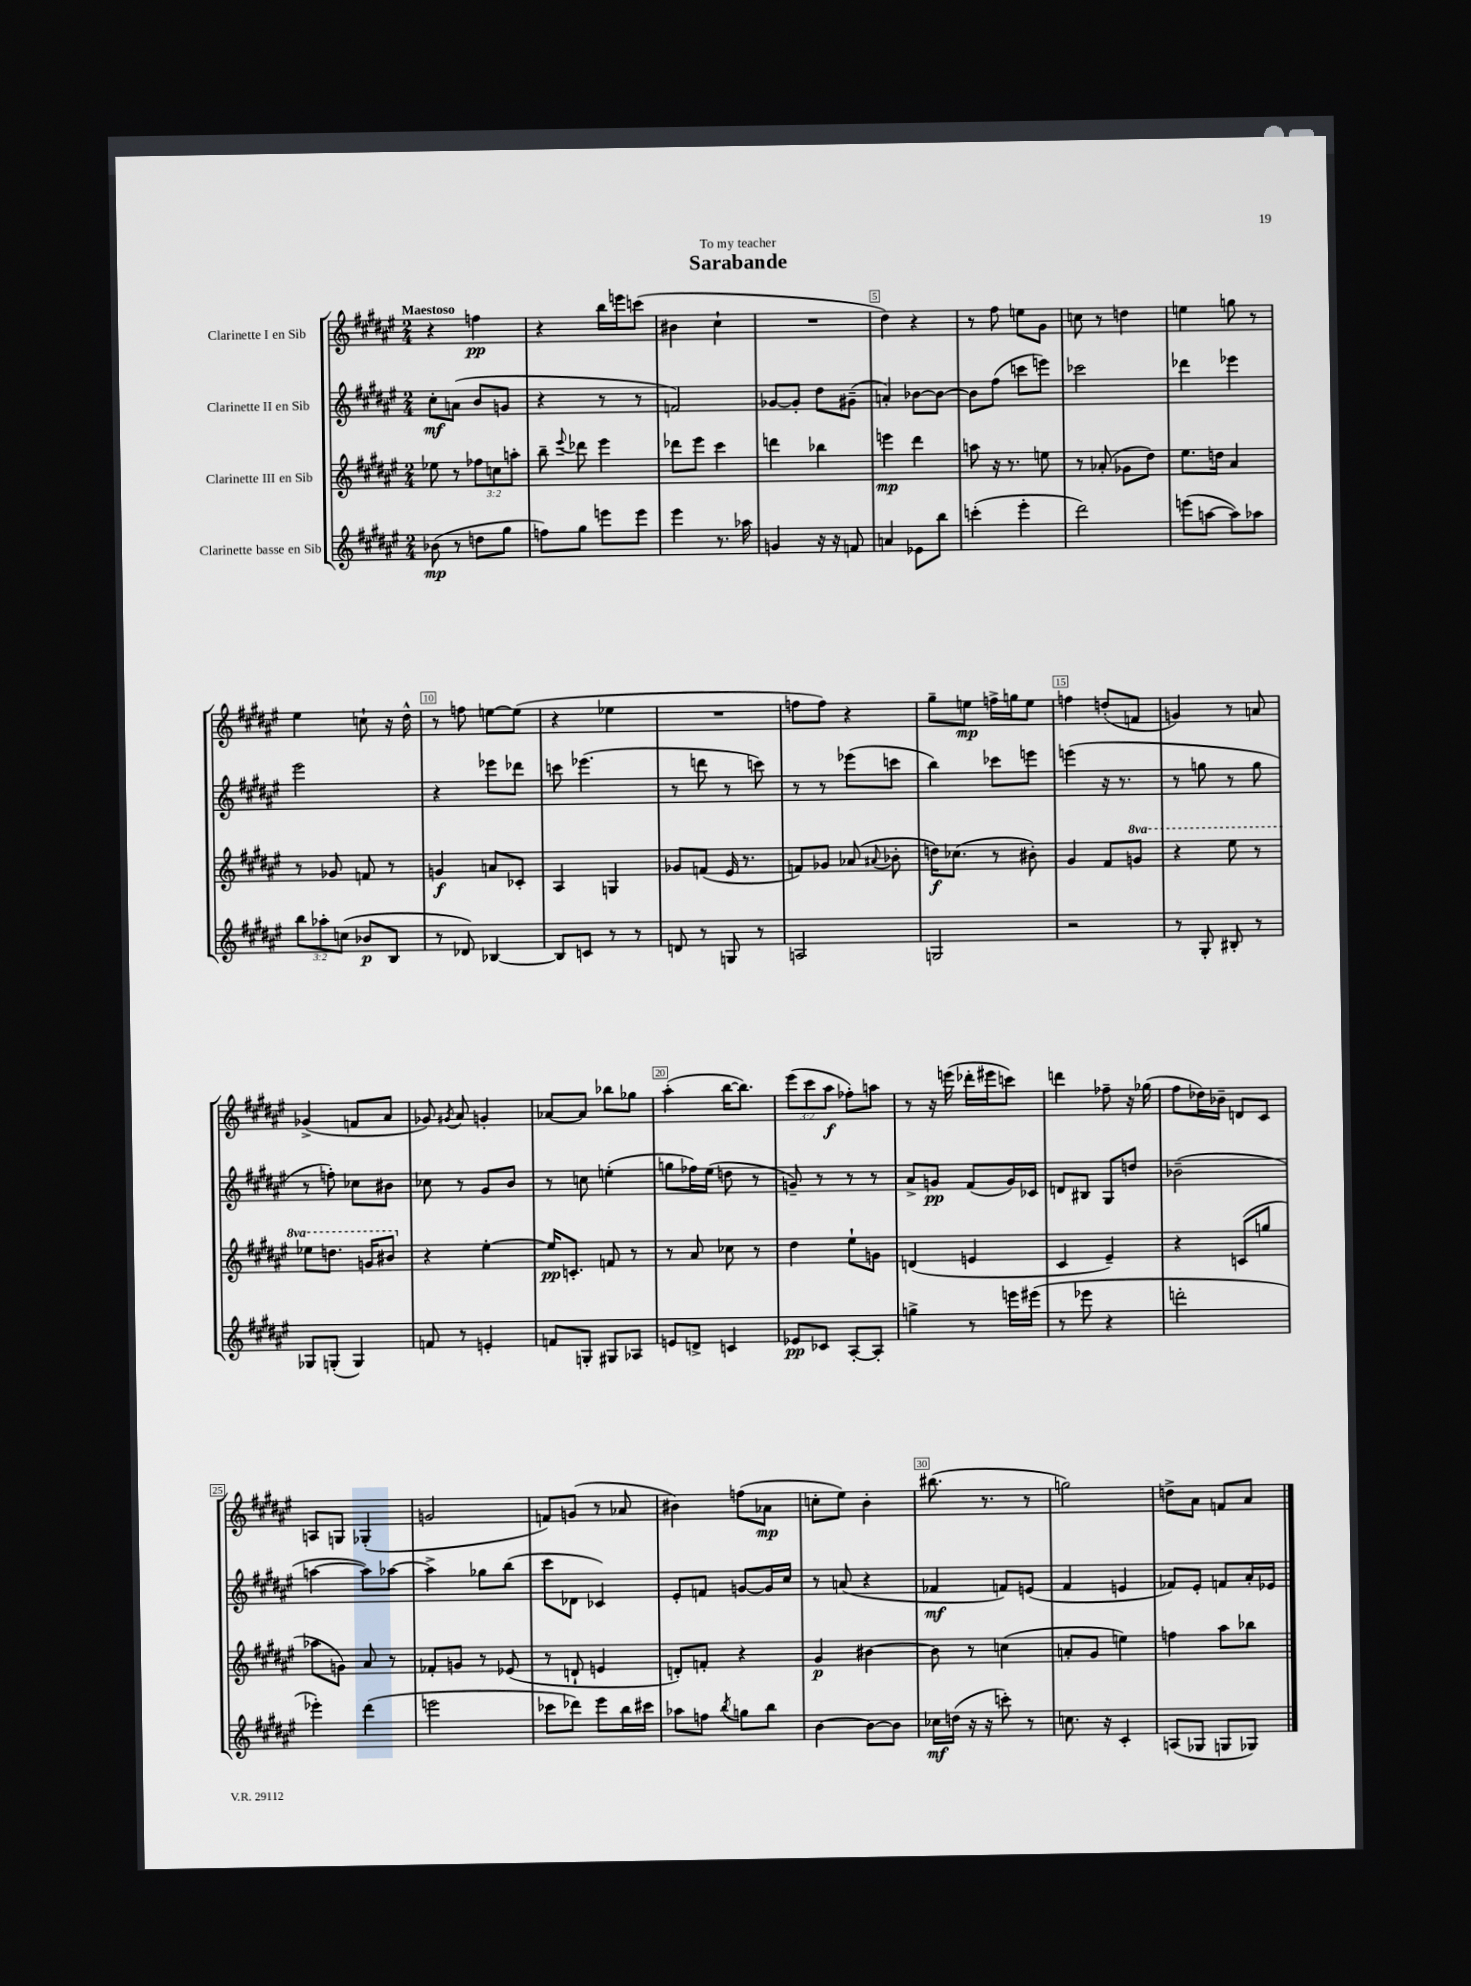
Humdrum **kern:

**kern	**kern	**kern	**kern
*staff4	*staff3	*staff2	*staff1
*clefG2	*clefG2	*clefG2	*clefG2
*k[f#c#g#d#a#e#]	*k[f#c#g#d#a#e#]	*k[f#c#g#d#a#e#]	*k[f#c#g#d#a#e#]
*M2/4	*M2/4	*M2/4	*M2/4
(8b-\	8ee-\	8cc#'\L	4r
8r	8r	(8a\J	.
8dd\L	12ff-\L	8b/L	4ff\
.	12cc\	.	.
8gg#\J	.	8g/J	.
.	12aa'\J	.	.
=	=	=	=
8ff\L)	8bb~\	4r	4r
.	8qqeee#/	.	.
8gg#\J	8ddd-\	.	.
8eee\L	4eee#\	8r	16bb\LL
.	.	.	16eee\J
8eee\J	.	8r	(8ccc\J
=	=	=	=
4eee#\	8ddd-\L	2f/)	4b#\
.	8eee#\J	.	.
8.r	4ccc#\	.	4cc#`\
16aa-\	.	.	.
=	=	=	=
4g/	4ddd\	[8g-/L	2r
.	.	8g-'/]J	.
16r	4bb-\	8dd#\L	.
16r	.	.	.
8f/	.	(8g#~\J	.
=	=	=	=
4a/	4eee\	4a'/)	4dd#\)
8e-\L	4ddd#\	[8b-\L	4r
8bb\J	.	8b-\_J	.
=	=	=	=
(4ccc'\	8aa\	8b-\]L	8r
.	16r	(8ff#\J	8ff#\
.	8.r	.	.
4eee#'\	.	8ccc\L	8ee\L
.	8ee\	8eee\J)	8g#\J
=	=	=	=
2ddd#\)	8r	2ccc-\	8cc\
.	(8a-'/	.	8r
.	8g-\L	.	4dd\
.	8dd#\J)	.	.
=	=	=	=
(8eee\L	8.ee#\L	4ddd-\	4ee\
[8aa\J	.	.	.
.	16dd\Jk	.	.
8aa\]L)	4a#/	4eee-\	8gg\
8aa-\J	.	.	8r
=	=	=	=
12bb\L	8r	2eee#\	4ee#\
12aa-'\	.	.	.
.	8g-/	.	.
(12cc\J	.	.	.
8b-/L	8f/	.	8cc`\
8B/J	8r	.	16r
.	.	.	16dd#^^\
=	=	=	=
8r	4g/	4r	8r
8d-/)	.	.	8ff\
[4B-/	8a/L	8eee-\L	[8ee\L
.	8c-'/J	8ddd-\J	(8ee\]J
=	=	=	=
8B-/]L	4A#/	8ccc\	4r
8c/J	.	(4.eee-\	.
8r	4G/	.	4ee-\
8r	.	.	.
=	=	=	=
8d/	8g-/L	8r	2r
8r	(8f/J	8ddd\	.
8G/	16e#/	8r	.
.	8.r	.	.
8r	.	8ccc\)	.
=	=	=	=
2A/	8f/L)	8r	8ff\L
.	8g-/J	8r	8ff\J)
.	(8a-/	(8eee-\L	4r
.	8qqa#/	.	.
.	8b-'\	8ccc\J	.
=	=	=	=
2G/	16dd\LK)	4bb\)	8gg#~\L
.	(8.cc-\J	.	.
.	.	.	8ee\J
.	8r	8ccc-\L	16ff^\LL
.	.	.	16gg\J
.	8b#'\)	8eee\J	8ee\J
=	=	=	=
2r	4g#/	(4eee\	4ff\
.	8f#/L	16r	(8dd'/L
.	.	8.r	.
.	8gg/J	.	8f/J
=	=	=	=
8r	4r	8r	4g/)
8G#'/	.	8gg\	.
8B#'/	8eee#\	8r	8r
8r	8r	8gg\	8a/
=	=	=	=
8G-/L	8eee-\L	8r	(4g-^/
(8G'/J	8.ddd\J	8ff'\)	.
4G/)	.	8cc-\L	8f/L
.	16gg/LK	.	.
.	8bb#/J	8b#\J	8a#/J
=	=	=	=
8f/	4r	8cc-\	8g-/)
.	.	.	8qg#/
8r	.	8r	8a#/
4e'/	[4ee#'\	8g#/L	4g'/
.	.	8b/J	.
=	=	=	=
8f/L	16ee#/]LK	8r	[8a-/L
.	8.c'/J	.	.
8G'/J	.	8cc\	8a-/]J
8G#/L	8f/	(4ee'\	8bb-\L
8A-/J	8r	.	8gg-\J
=	=	=	=
8e/L	8r	8gg\L	(4aa#'\
8d^/J	8a#/	16ff-\L)	.
.	.	(16ee#\JJ	.
4c/	8cc-\	8dd\	[16bb\LK
.	.	.	8.bb\]J)
.	8r	8r	.
=	=	=	=
8e-/L	4dd#\	8g~/)	(12eee#\L
.	.	.	12ccc#\
8c-/J	.	8r	.
.	.	.	12aa#\J
[8A#'/L	8ee#`\L	8r	8ff-'\L)
8A#'/]J	8g\J	8r	8aa\J
=	=	=	=
4gg^\	(4d/	8a#^/L	8r
.	.	8g/J	16r
.	.	.	(16eee\
8r	4e/	(8f#/L	16ddd-'\LL
.	.	.	16eee#\J
16eee\LL	.	16g/L)	8ccc\J)
(16eee#\JJ	.	16c-/JJ	.
=	=	=	=
8r	4c#/	8d/L	4ddd\
8eee-\	.	8B#/J	.
4r	4e#~/)	8G#/L	8ff-~\
.	.	8dd/J	16r
.	.	.	(16gg-\
=	=	=	=
2ddd'\	4r	(2b-~\	8ff#\L
.	.	.	16dd-\L)
.	.	.	16b-~\JJ
.	(8c/L	.	8d/L
.	8gg/J	.	8c#/J
=	=	=	=
4eee-'\)	8aa-\L	[4aa\	8A/L
.	8g\J)	.	8G/J
(4ddd#\	8a#/	8aa\]L)	(4G-'/
.	8r	[8aa-\J	.
=	=	=	=
2eee\	8f-'/L	4aa-^\]	2g/
.	8g/J	.	.
.	8r	8gg-\L	.
.	(8e-/	(8bb\J	.
=	=	=	=
8ccc-\L	8r	8ccc#\L	8f/L)
8ddd-\J)	8d`/	8d-\J	(8g/J
8eee#\L	4e/	4c-/)	8r
16bb\L	.	.	8a-/
16ccc#\JJ	.	.	.
=	=	=	=
8aa-\L	8d'/L)	8e#'/L	4b#\)
8ff\J	8f'/J	8f/J	.
8qbb/	.	.	.
8gg\L	4r	[8g/L	(8ff\L
8bb\J	.	16g/]L	8a-\J
.	.	16cc#/JJ	.
=	=	=	=
[4b\	4g#/	8r	8cc'\L
.	.	(8a/	8ee#\J)
8b\_L	[4b#\	4r	4b'\
8b\]J	.	.	.
=	=	=	=
16cc-\LL	8b#\]	4f-/	(8.bb#\
(16dd\JJ	.	.	.
16r	8r	.	.
16r	.	.	8.r
8ccc'\)	(4cc\	8f/L)	.
8r	.	(8e/J	8r
=	=	=	=
8.cc\	8a'/L	4f#/	2gg\)
.	8g#/J	.	.
16r	.	.	.
4c#'/	4ee\)	4e/	.
=	=	=	=
(8A/L	4ff\	8f-/L)	8dd^\L
8G-/J	.	8e#'/J	8a#\J
8G/L	8aa#\L	8f/L	8f/L
8G-/J)	8bb-\J	16a#'/L	8a#/J
.	.	16e-/JJ	.
==	==	==	==
*-	*-	*-	*-
